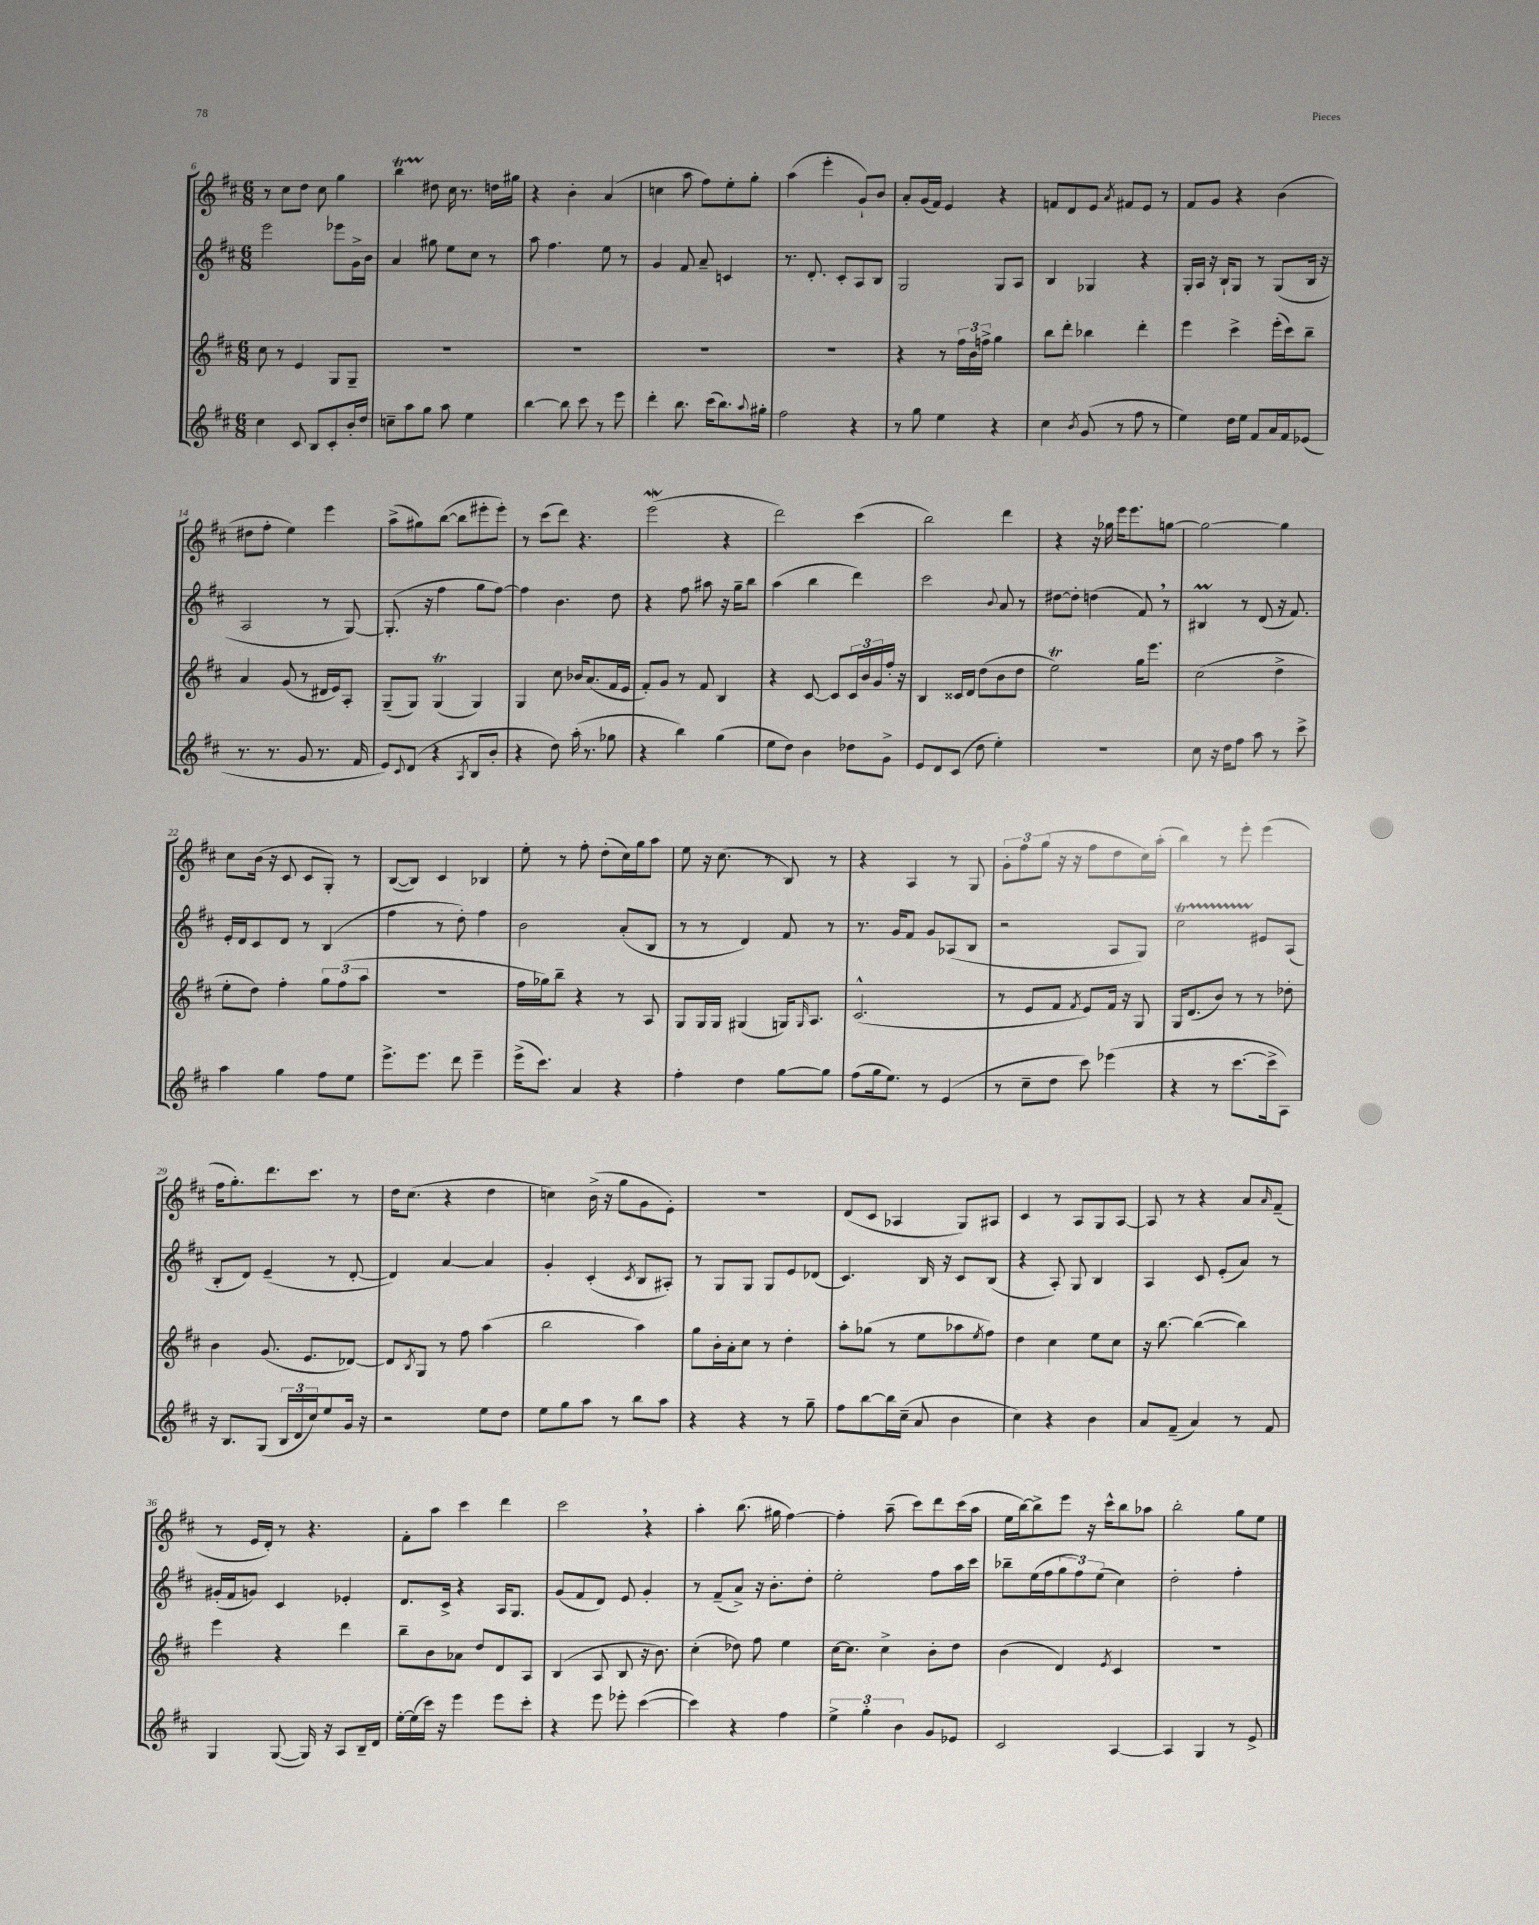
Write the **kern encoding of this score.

**kern	**kern	**kern	**kern
*staff4	*staff3	*staff2	*staff1
*clefG2	*clefG2	*clefG2	*clefG2
*k[f#c#]	*k[f#c#]	*k[f#c#]	*k[f#c#]
*M6/8	*M6/8	*M6/8	*M6/8
4cc#	8cc#	2eee	8r
.	8r	.	8cc#
8c#	4e	.	8dd
8B	.	.	8cc#
8c#'	8G	8eee-	4gg
16b'	8G~	16g^	.
16dd	.	16b	.
=	=	=	=
8cc~	2.r	4a	4bb
8aa	.	.	.
8gg	.	8gg#	8dd#
8aa	.	8ee	16cc#
.	.	.	8.r
4ee	.	8cc#	.
.	.	8r	16dd
.	.	.	16gg#
=	=	=	=
[4bb	2.r	8aa	4r
.	.	4.ff#	.
8bb]	.	.	4b'
8ccc#	.	.	.
8r	.	8ee	(4a
8eee	.	8r	.
=	=	=	=
4ddd'	2.r	4g	4cc
8.bb	.	8f#	8aa
.	.	8a~	8ff#)
(16ccc#	.	.	.
8.bb)	.	4c	8ee'
.	.	.	8gg'
8qqaa	.	.	.
16gg#'	.	.	.
=	=	=	=
2ff#	2.r	8.r	(4aa
.	.	8.d'	.
.	.	.	4eee'
.	.	8c#'	.
4r	.	8A	8g`)
.	.	8B	8b
=	=	=	=
8r	4r	2G	8a'
8gg	.	.	(16g
.	.	.	16f#)
4ee	8r	.	4e
.	24ff#	.	.
.	24b	.	.
.	24ff^	.	.
4r	4gg	8G	4r
.	.	8A	.
=	=	=	=
4cc#	8bb	4B	8f
.	8ddd'	.	8d
8qb	.	.	.
(8g	4bb-	4G-	8e
.	.	.	8qa
8r	.	.	8f#
8ff#	4ddd'	4r	8e
8r	.	.	8r
=	=	=	=
4ee)	4eee	16G'	8f#
.	.	16A	.
.	.	16r	8g
.	.	16B`	.
16dd	4ccc#^	8G	4r
16ee	.	.	.
8f#	.	8r	.
16a	(16eee'	(8G	(4b
16f#	16ccc#)	.	.
(8e-	8bb~	16B	.
.	.	16r	.
=	=	=	=
8.r	4a	2A	8dd#
.	.	.	8ff#'
8.r	.	.	.
.	(8g	.	4ee)
8g	8r	.	.
8.r	16d#	8r	4eee
.	16e)	.	.
.	8A'	[8G)	.
16f#	.	.	.
=	=	=	=
8e)	(8G~	(8.G']	(8aa^
8qqc#	.	.	.
(8d	8G)	.	8gg#)
.	.	16r	.
4r	(4G	4ff#	([8bb
.	.	.	8bb]
8qA	.	.	.
8B	4G)	8gg	8eee#'
8b'	.	[8ff#)	8eee#')
=	=	=	=
4r	4G	4ff#]	8r
.	.	.	(8ccc#
8dd)	8cc#	4.b	8ddd)
(16aa'	16b-	.	4.r
8.r	(8.a	.	.
8gg-	16f#	8dd	.
.	16e	.	.
=	=	=	=
4r	8f#')	4r	(2eee
.	8g	.	.
4bb)	8r	8ff#	.
.	8f#	8aa#	.
(4gg	4B	16r	4r
.	.	16gg~	.
.	.	8bb	.
=	=	=	=
8ee	4r	(4aa	2ddd)
8dd)	.	.	.
4b	[8c#	4bb	.
.	8c#]	.	.
8dd-	24c#	4ddd)	(4ccc#
.	24b	.	.
.	24g	.	.
8g^	16ff#'	.	.
.	16r	.	.
=	=	=	=
8e	4B	2ccc#	2bb)
8d	.	.	.
(8c#	16c##	.	.
.	16d	.	.
8dd	(8dd	.	.
.	.	8qqb	.
4ee')	8b	8a	4ddd
.	8dd	8r	.
=	=	=	=
2.r	2ee)	[8dd#	4r
.	.	8dd#']	.
.	.	(4dd	16r
.	.	.	16gg-
.	.	.	16eee
.	.	.	8.eee
.	16gg	8f#)	.
.	8.eee	.	.
.	.	8r	[8gg
=	=	=	=
8cc#	(2cc#	4B#	2gg_
16r	.	.	.
16dd	.	.	.
8ff#	.	8r	.
8aa	.	(8d	.
8r	4dd^	16r	4gg]
.	.	8.f#)	.
8ccc#^	.	.	.
=	=	=	=
4aa	8ee'	16e'	8cc#
.	.	16d	.
.	8dd)	8c#	(16b
.	.	.	16r
4gg	4ff#'	8d	8c#
.	.	8r	8c#
8ff#	12gg	(4B	8G')
.	(12ff#	.	.
8ee	.	.	8r
.	12aa	.	.
=	=	=	=
8.eee^	2.r	4ff#	([8B
.	.	.	8B])
8.eee	.	.	.
.	.	8r	4c#
8ddd	.	8dd')	.
4eee~	.	4ff#	4B-
=	=	=	=
(16eee^	16ff#	2b	8ee'
8.ccc#)	16gg-)	.	.
.	8bb~	.	8r
4a	4r	.	8ff#'
.	.	.	(8dd'
4r	8r	(8a'	16cc#)
.	.	.	16gg
.	8A	8B	8aa
=	=	=	=
4ff#'	8G	8r	8ee
.	16G	8r	16r
.	16G	.	(8.cc#
4dd	(4G#	4d)	.
.	.	.	8r
[8gg	16G)	8f#	8B)
.	16qqG	.	.
.	8.A	.	.
8gg]	.	8r	8r
=	=	=	=
(8ff#	(2.c#^^	8.r	4r
16gg	.	.	.
8.ee)	.	16g	.
.	.	8f#	4A
8r	.	8g	.
(4e	.	(8A-	8r
.	.	8B	8G
=	=	=	=
8r	8r	2r	12g'
.	.	.	12ff#
8cc#~	8e	.	.
.	.	.	(12gg
8dd	8f#	.	16r
.	.	.	16r
.	8qf#	.	.
8ccc#)	8e)	.	8ff#
(4eee-	16f#	8A	8dd
.	16r	.	.
.	8G	8G)	16cc#)
.	.	.	(16aa'
=	=	=	=
4r	16G	2cc#	4bb)
.	(8.d	.	.
8r	8b)	.	8r
[8.ccc#	8r	.	8eee'
.	8r	8e#	(4eee
16ccc#^]	.	.	.
8A)	8dd-'	(8A	.
=	=	=	=
16r	4b	8B'	16ff#
8.B	.	.	8.gg')
.	.	8d)	.
(8G	(8.g	(4e~	8.ddd
24B	.	.	.
24d	.	.	.
.	8.e	.	8.ccc#
24cc#)	.	.	.
8ee	.	8r	.
16g	[8d-)	[8d'	8r
16r	.	.	.
=	=	=	=
2r	8d-]	4d])	16dd
.	.	.	(8.cc#
.	8qB	.	.
.	8G	.	.
.	8r	[4a	4r
.	8ff#	.	.
8ee	(4aa	4a]	4dd
8dd	.	.	.
=	=	=	=
8ee	2bb	4g'	4cc)
8gg	.	.	.
8aa	.	(4c#'	(16b^
.	.	.	16r
8r	.	.	8gg
.	.	8qc#	.
8bb	4aa)	8B	8g
8aa	.	8A#')	8e')
=	=	=	=
4r	8gg	8r	2.r
.	16b'	8G	.
.	16a'	.	.
4r	8cc#	8G	.
.	8r	8G	.
8r	4dd'	8e	.
8gg~	.	(8d-	.
=	=	=	=
8ff#	8aa'	4.c#)	(8d
[8bb	(8gg-	.	8c#
16bb]	8r	.	4A-
(16cc#~	.	.	.
8a	8ee	16B	.
.	.	16r	.
4b	8aa-	8c#	8G)
.	8qee	.	.
.	8ff#)	(8B	8A#
=	=	=	=
4cc#)	4dd	4r	4c#
4r	4cc#	8A')	8r
.	.	8G	8A
4b	8ee	4B	8G
.	8cc#	.	[8A
=	=	=	=
8a	16r	4A	8A]
.	[8.bb	.	.
(8f#~	.	.	8r
4a)	(4bb_	8c#	4r
.	.	(8e'	.
8r	4bb])	8a)	8a
.	.	.	16qqa
8f#	.	8r	(8f#~
=	=	=	=
4G	4eee	(16g#'	8r
.	.	16f#	.
.	.	8g)	16e
.	.	.	16d')
([8G	4r	4c#	8r
16G])	.	.	4.r
16r	.	.	.
8A	4ddd	4e-'	.
16B~	.	.	.
16d	.	.	.
=	=	=	=
[16ee'	8bb~	8.d	8f#'
(16ee]	.	.	.
16ccc#)	8b	.	8aa
16r	.	16c#^	.
4eee	8a-	4r	4ccc#
.	8dd	.	.
8eee	8d	16A	4ddd
.	.	8.G	.
8ccc#'	8A	.	.
=	=	=	=
4r	(4B	(8g	2ccc#
.	.	8f#	.
8eee	8A	8d)	.
8eee-'	8B	8e	.
([4ccc#	16r	4g'	4r
.	8.b)	.	.
=	=	=	=
4ccc#])	(4cc#'	8r	4aa'
.	.	(8f#~	.
4r	8dd-)	8a^)	(8.bb
.	8ff#	16r	.
.	.	8.b'	16gg#
4ff#	4ee	.	[4ff#)
.	.	8dd'	.
=	=	=	=
6ee^	[16cc#	2ee'	4ff#']
.	8.cc#]	.	.
6gg'	.	.	.
.	4cc#^	.	(8aa~
6b	.	.	.
.	.	.	8ccc#)
8g	8b'	8ff#	8ddd
8e-	8dd	16aa	(16ccc#
.	.	16ccc#	16aa
=	=	=	=
2c#	(4b	8bb-~	16ee
.	.	.	[16bb)
.	.	(16ee	8bb^]
.	.	16ff#	.
.	4d)	12gg	8eee
.	.	12ff#)	.
.	.	.	16r
.	.	(12ee	.
.	.	.	16ccc#^^
.	8qe	.	.
[4A	4c#	4cc#)	8bb
.	.	.	8aa-
=	=	=	=
4A]	2.r	2dd'	2bb'
4G	.	.	.
8r	.	4ff#'	8gg
8e^	.	.	8ee
==	==	==	==
*-	*-	*-	*-
